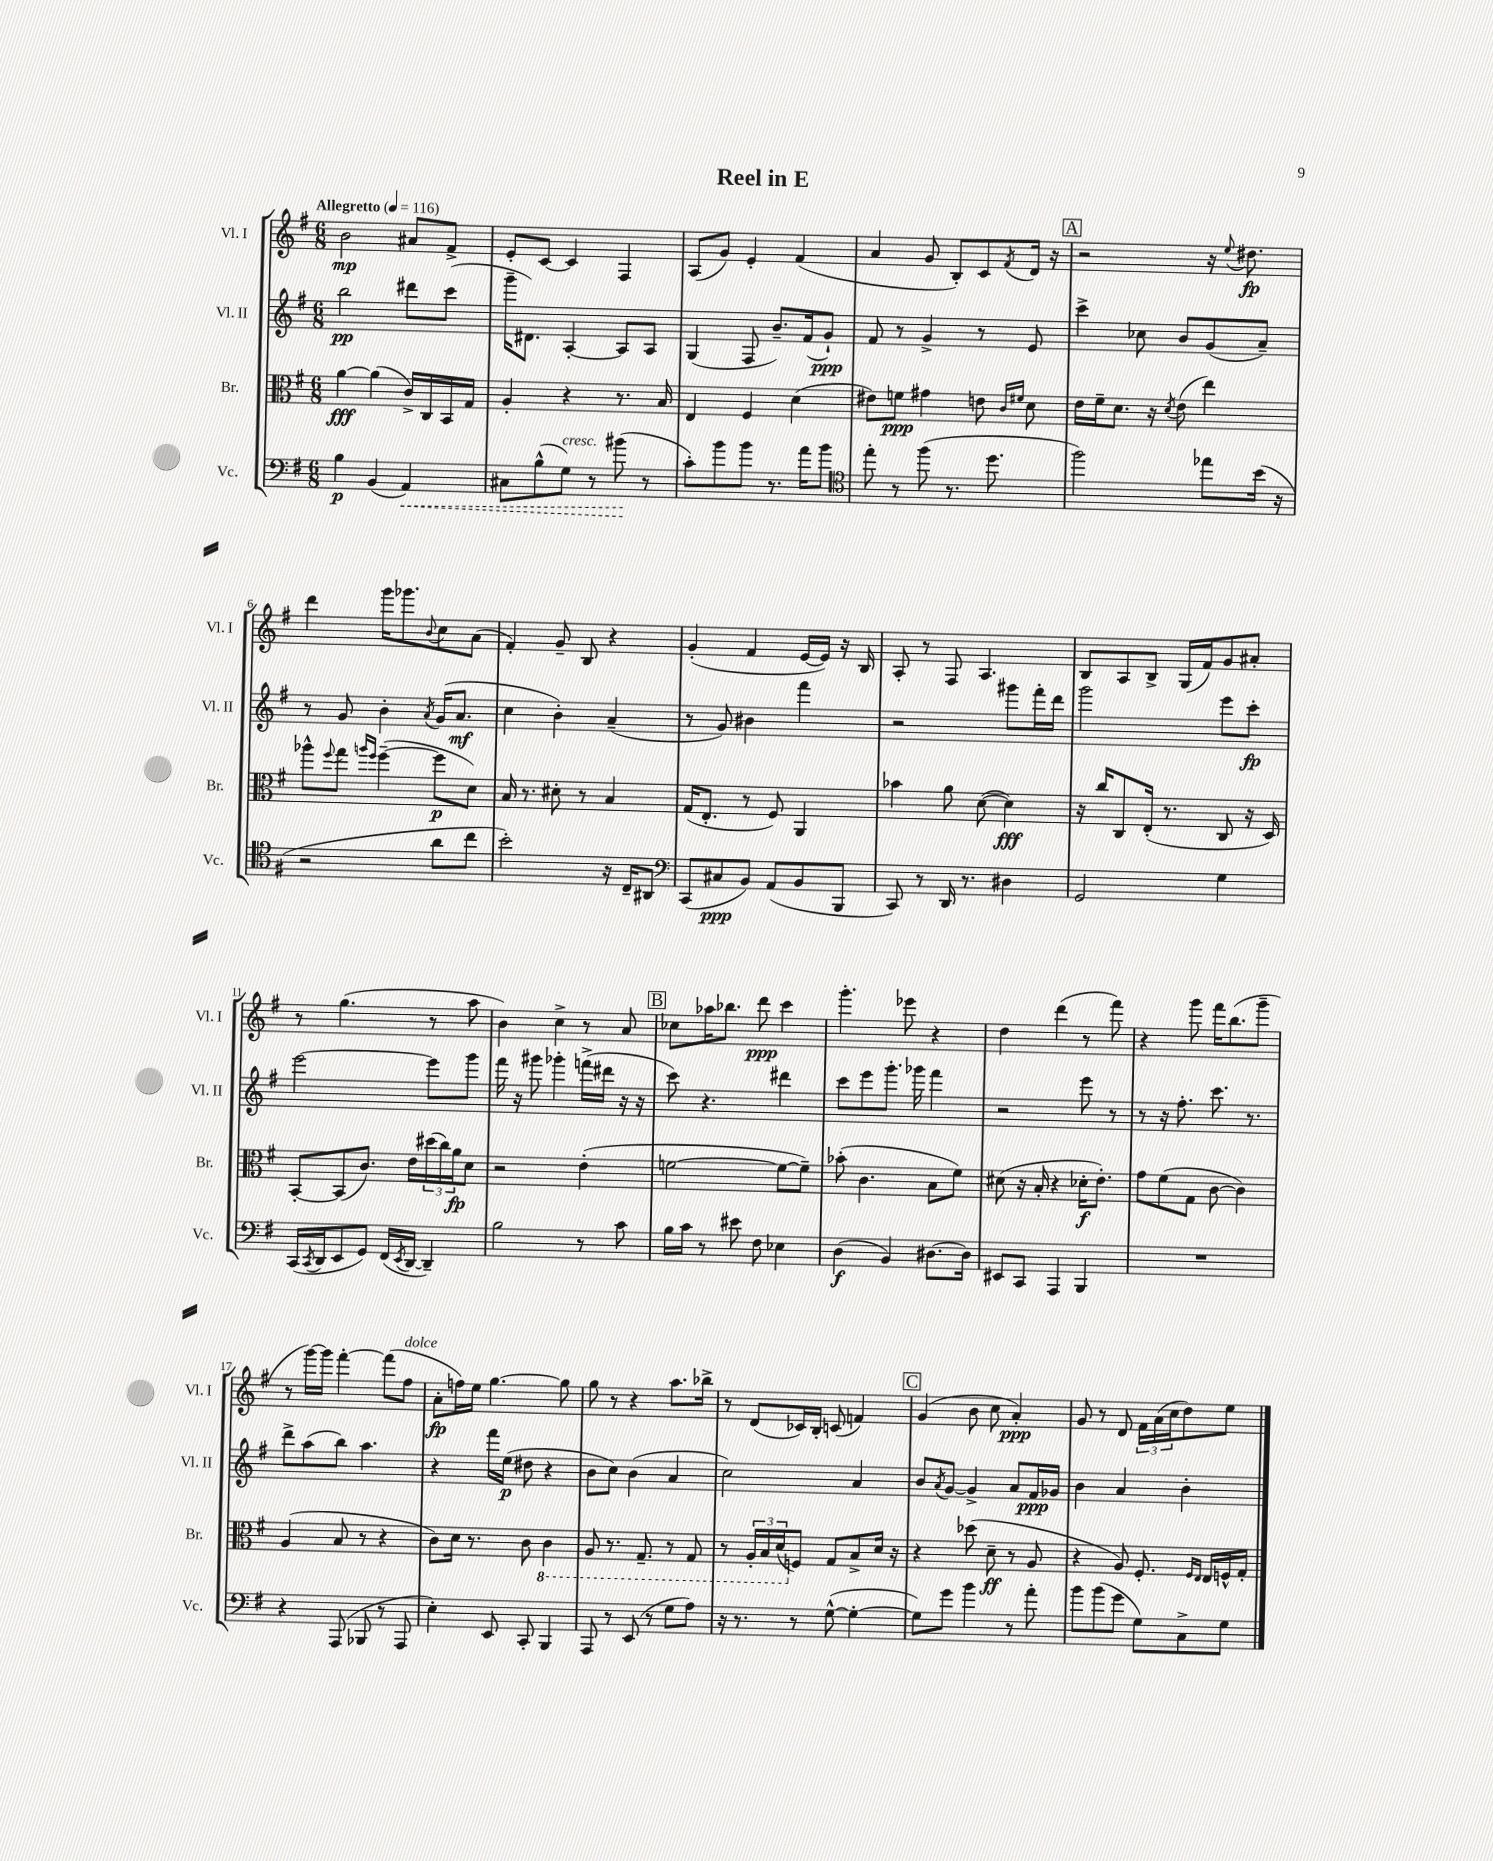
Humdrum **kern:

**kern	**dynam	**kern	**dynam	**kern	**dynam	**kern	**dynam
*part4	*part4	*part3	*part3	*part2	*part2	*part1	*part1
*staff4	*staff4	*staff3	*staff3	*staff2	*staff2	*staff1	*staff1
*I"Vc.	*	*I"Br.	*	*I"Vl. II	*	*I"Vl. I	*
*I'Vc.	*	*I'Br.	*	*I'Vl. II	*	*I'Vl. I	*
*clefF4	*	*clefC3	*	*clefG2	*	*clefG2	*
*k[f#]	*	*k[f#]	*	*k[f#]	*	*k[f#]	*
*M6/8	*	*M6/8	*	*M6/8	*	*M6/8	*
*MM116	*	*MM116	*	*MM116	*	*MM116	*
=1	=1	=1	=1	=1	=1	=1	=1
!	!	!	!	!	!	!LO:TX:a:B:t=Allegretto	!
4B\	p	[4a\	fff	2bb\	pp	2b\	mp
(4BB/	.	(4a\]	.	.	.	.	.
!	!LO:HP:b	!	!	!	!	!	!
4AA/)	<	16c^/LL)	.	8ddd#X\L	.	8a#X/L	.
.	.	16C/	.	.	.	.	.
.	.	16BB/	.	(8ccc\J	.	8f#^/J	.
.	.	16G/JJ	.	.	.	.	.
=2	=2	=2	=2	=2	=2	=2	=2
8C#X\L	.	4A'/	.	16ggg~\KL	.	8e'/L	.
.	.	.	.	8.d#X\J)	.	.	.
(8B^^\	.	.	.	.	.	[8c/J	.
!LO:TX:a:i:t=cresc.	!	!	!	!	!	!	!
8G\J)	.	4r	.	[4A'/	.	4c/]	.
8r	.	.	.	.	.	.	.
(8b#X\	.	8.r	.	8A/L]	.	4F#/	.
8r	[	.	.	8A/J	.	.	.
.	.	16B/	.	.	.	.	.
=3	=3	=3	=3	=3	=3	=3	=3
8c'\L)	.	4E/	.	(4G/	.	(8A/L	.
8b\	.	.	.	.	.	8g/J)	.
8b\J	.	4F#/	.	8F#/	.	4e'/	.
8.r	.	.	.	8.b~/L)	.	.	.
.	.	(4d\	.	.	.	(4f#/	.
16a\KL	.	.	.	(16f#/k	.	.	.
8b\J	.	.	.	8g`/J)	ppp	.	.
=4	=4	=4	=4	=4	=4	=4	=4
*clefC4	*	*	*	*	*	*	*
8ee'\	.	8e#X\L)	.	8f#/	.	4a/	.
8r	.	8fn\J	ppp	8r	.	.	.
(8ff#\	.	4g#X\	.	4g^/	.	8g/	.
8.r	.	.	.	.	.	8B'/L)	.
.	.	8en\	.	8r	.	8c/	.
8.dd\	.	.	.	.	.	.	.
.	.	16qqc/LL	.	.	.	.	.
.	.	16qqf#X/JJ	.	.	.	8qf#/	.
.	.	8d\	.	8e/	.	16d/Jk	.
.	.	.	.	.	.	16r	.
!!LO:REH:place=s1:t=A
=5	=5	=5	=5	=5	=5	=5	=5
2ff#\)	.	16e\LL	.	4ccc^\	.	2r	.
.	.	16f#~\J	.	.	.	.	.
.	.	8.d\J	.	.	.	.	.
.	.	.	.	8cc-X\	.	.	.
.	.	16r	.	.	.	.	.
.	.	8qd/	.	.	.	.	.
.	.	(8e\	.	8b/L	.	.	.
8ee-X\L	.	4ee\)	.	(8g/	.	16r	.
.	.	.	.	.	.	8qqee/	.
.	.	.	.	.	.	8.dd#X\	fp
(16b\Jk	.	.	.	8a~/J)	.	.	.
16r	.	.	.	.	.	.	.
!!LO:LB:g=z
=6	=6	=6	=6	=6	=6	=6	=6
2r	.	8aa-X^^\L	.	8r	.	4ddd\	.
.	.	8qqff#/	.	.	.	.	.
.	.	8gg\J	.	8g/	.	.	.
.	.	16qqaan/LL	.	.	.	.	.
.	.	16qqff#/JJ	.	.	.	.	.
.	.	([4ff#~\	.	4b'\	.	16ggg\KL	.
.	.	.	.	.	.	8.ggg-X\	.
.	.	.	.	8qa/	.	8qqb/	.
8a\L	.	8ff#\L]	p	(16g/KL	.	8cc\	.
.	.	.	.	8.a/J	mf	.	.
8cc\J	.	8d\J)	.	.	.	(8a\J	.
=7	=7	=7	=7	=7	=7	=7	=7
2b'\)	.	16B/	.	4cc\	.	4f#'/)	.
.	.	8.r	.	.	.	.	.
.	.	8d#X'\	.	4b'\)	.	8g~/	.
.	.	8r	.	.	.	8B/	.
16r	.	4B/	.	(4a~/	.	4r	.
16C~/KL	.	.	.	.	.	.	.
8AA#X/J	.	.	.	.	.	.	.
=8	=8	=8	=8	=8	=8	=8	=8
*clefF4	*	*	*	*	*	*	*
(8CC/L	.	(16G/KL	.	8r	.	(4g'/	.
.	.	8.E'/J	.	.	.	.	.
8C#X/	ppp	.	.	8g/)	.	.	.
8BB/J)	.	8r	.	4b#X\	.	4f#/	.
(8AA/L	.	8F#/)	.	.	.	.	.
8BB/	.	4AA/	.	4fff#\	.	[16e/LL	.
.	.	.	.	.	.	16e/JJ])	.
8BBB/J	.	.	.	.	.	16r	.
.	.	.	.	.	.	16B/	.
=9	=9	=9	=9	=9	=9	=9	=9
8CC/)	.	4b-X\	.	2r	.	8A'/	.
8r	.	.	.	.	.	8r	.
16DD/	.	8a\	.	.	.	8F#/	.
8.r	.	.	.	.	.	.	.
.	.	([8d\	.	.	.	4.A/	.
4D#X\	.	4d\])	fff	8ggg#X\L	.	.	.
.	.	.	.	16fff#'\L	.	.	.
.	.	.	.	16ddd\JJ	.	.	.
=10	=10	=10	=10	=10	=10	=10	=10
2GG/	.	16r	.	2ggg\	.	8B/L	.
.	.	16cc/KL	.	.	.	.	.
.	.	8C/	.	.	.	8A/	.
.	.	(16E'/Jk	.	.	.	8B^/J	.
.	.	8.r	.	.	.	.	.
.	.	.	.	.	.	(16G/LL	.
.	.	.	.	.	.	16f#/J)	.
4G\	.	8C/	.	8eee\L	.	8g/	.
.	.	16r	.	8ccc'\J	fp	8a#X'/J	.
.	.	16D/)	.	.	.	.	.
!!LO:LB:g=z
=11	=11	=11	=11	=11	=11	=11	=11
(16CC/LL	.	[8BB'/L	.	[2eee\	.	8r	.
8qCC/	.	.	.	.	.	.	.
16DD/J	.	.	.	.	.	.	.
8EE/	.	(8BB/]	.	.	.	(4.gg\	.
8GG/J)	.	8.c/J)	.	.	.	.	.
(16FF#/LL	.	.	.	.	.	.	.
8qEE/	.	.	.	.	.	.	.
[16DD/JJ	.	16e\LL	.	.	.	.	.
4DD~/])	.	(24dd#X\	.	8eee\L]	.	8r	.
.	.	24cc\)	.	.	.	.	.
.	.	24a\J	fp	.	.	.	.
.	.	8d\J	.	8ggg\J	.	8aa\	.
=12	=12	=12	=12	=12	=12	=12	=12
2B\	.	2r	.	16fff#\	.	4b\)	.
.	.	.	.	16r	.	.	.
.	.	.	.	8ggg#X\	.	.	.
.	.	.	.	4ggg-X'\	.	4cc^\	.
8r	.	(4e'\	.	(16fffn^\LL	.	8r	.
.	.	.	.	16ddd#X\JJ	.	.	.
8c\	.	.	.	16r	.	8a/	.
.	.	.	.	16r	.	.	.
!!LO:REH:place=s1:t=B
=13	=13	=13	=13	=13	=13	=13	=13
16B\LL	.	[2fn\	.	8ccc\)	.	8cc-X\L	.
16c\JJ	.	.	.	.	.	.	.
8r	.	.	.	4.r	.	16aa-X\K	.
.	.	.	.	.	.	8.bb-X\J	.
8e#X\	.	.	.	.	.	.	.
8F#\	.	.	.	.	.	8ddd\	ppp
4E-X\	.	8f\L_	.	4ddd#X\	.	4ccc\	.
.	.	8f~\J])	.	.	.	.	.
=14	=14	=14	=14	=14	=14	=14	=14
(4D\	f	(8b-X'\	.	8ccc\L	.	4.ggg'\	.
.	.	4.c\	.	8eee\	.	.	.
4BB/)	.	.	.	8.ggg'\J	.	.	.
.	.	.	.	.	.	8eee-X\	.
.	.	.	.	16ggg-X\	.	.	.
[8.D#X\L	.	8B\L	.	4fff#\	.	4r	.
.	.	8f#\J)	.	.	.	.	.
16D#\Jk]	.	.	.	.	.	.	.
=15	=15	=15	=15	=15	=15	=15	=15
8EE#X/L	.	(8d#X\	.	2r	.	4dd\	.
8CC/J	.	16r	.	.	.	.	.
.	.	16B'/	.	.	.	.	.
4AAA/	.	4r	.	.	.	(4ddd\	.
4BBB/	.	16d-X'\KL	f	8eee\	.	8r	.
.	.	8.e'\J)	.	.	.	.	.
.	.	.	.	8r	.	8fff#\)	.
=16	=16	=16	=16	=16	=16	=16	=16
2.r	.	8g\L	.	8r	.	4r	.
.	.	(8f#\	.	16r	.	.	.
.	.	.	.	8.ff#'\	.	.	.
.	.	8G\J	.	.	.	8ggg\	.
.	.	[8c\	.	8.ccc\	.	16fff#\KL	.
.	.	.	.	.	.	(8.bb\	.
.	.	4c\])	.	.	.	.	.
.	.	.	.	8.r	.	.	.
.	.	.	.	.	.	8ggg~\J	.
!!LO:LB:g=z
=17	=17	=17	=17	=17	=17	=17	=17
4r	.	(4A/	.	8ddd^\L	.	8r	.
.	.	.	.	(8aa\	.	[16ggg\LL)	.
.	.	.	.	.	.	16ggg\JJ]	.
(8AAA/	.	8B/	.	8bb\J)	.	[4fff#'\	.
8BBB-X/	.	8r	.	4.aa\	.	.	.
8r	.	4r	.	.	.	(8fff#\L]	.
!	!	!	!	!	!	!LO:TX:a:i:t=dolce	!
8AAA/	.	.	.	.	.	8ff#\J	.
=18	=18	=18	=18	=18	=18	=18	=18
4E'\)	.	8c\L)	.	4r	.	8a'\L	fp
.	.	16d\Jk	.	.	.	16ffn\L)	.
.	.	8.r	.	.	.	16ee\JJ	.
8EE/	.	.	.	16fff#\LL	.	[4.gg\	.
.	.	.	.	(16ee\JJ	p	.	.
8CC'/	.	8c\	.	8dd#X\	.	.	.
*	*	*8ba	*	*	*	*	*
4BBB/	.	4C\	.	4r	.	.	.
.	.	.	.	.	.	8gg\]	.
=19	=19	=19	=19	=19	=19	=19	=19
8AAA/	.	8AA/	.	8b\L	.	8gg\	.
8r	.	8.r	.	8cc\J)	.	8r	.
(8EE/	.	.	.	(4b\	.	4r	.
.	.	8.GG~/	.	.	.	.	.
8r	.	.	.	.	.	.	.
8G\L	.	8r	.	4a/	.	8.aa\L	.
8A\J)	.	8GG/	.	.	.	.	.
.	.	.	.	.	.	16bb-X^\Jk	.
=20	=20	=20	=20	=20	=20	=20	=20
16r	.	8r	.	2cc\)	.	8r	.
8.r	.	.	.	.	.	.	.
.	.	24AA'/LL	.	.	.	(8d/L	.
.	.	24BB/	.	.	.	.	.
.	.	(24D/J	.	.	.	.	.
*	*	*X8ba	*	*	*	*	*
8r	.	8Fn/J)	.	.	.	16c-X/L)	.
.	.	.	.	.	.	16B'/JJ	.
([8G^^\	.	8G/L	.	.	.	(8cn/	.
4G'\_	.	8B^/	.	4a/	.	4fn/)	.
.	.	16d/Jk	.	.	.	.	.
.	.	16r	.	.	.	.	.
!!LO:REH:place=s1:t=C
=21	=21	=21	=21	=21	=21	=21	=21
8G\L])	.	4r	.	8b/L	.	(4g/	.
.	.	.	.	8qa/	.	.	.
8g\J	.	.	.	[8g/J	.	.	.
4b\	.	(8dd-X\	.	4g^/]	.	8b\	.
.	.	8d~\	ff	.	.	8cc\	.
8r	.	8r	.	8a/L	.	4a'/)	ppp
8a'\	.	8A/	.	16f#/L	ppp	.	.
.	.	.	.	16g-X/JJ	.	.	.
=22	=22	=22	=22	=22	=22	=22	=22
8b\L	.	4r	.	4b\	.	8g/	.
(8b\	.	.	.	.	.	8r	.
8g\J	.	8A/)	.	4a/	.	8d/	.
8G\L)	.	8.F#'/	.	.	.	24f#\LL	.
.	.	.	.	.	.	(24a\	.
.	.	.	.	.	.	24cc\J	.
8C^\	.	.	.	4b'\	.	8dd\)	.
.	.	16qqF#/LL	.	.	.	.	.
.	.	16qqE/JJ	.	.	.	.	.
.	.	16E/LL	.	.	.	.	.
8G\J	.	16Fn^^/	.	.	.	8ee\J	.
.	.	16G'/JJ	.	.	.	.	.
==	==	==	==	==	==	==	==
*-	*-	*-	*-	*-	*-	*-	*-
